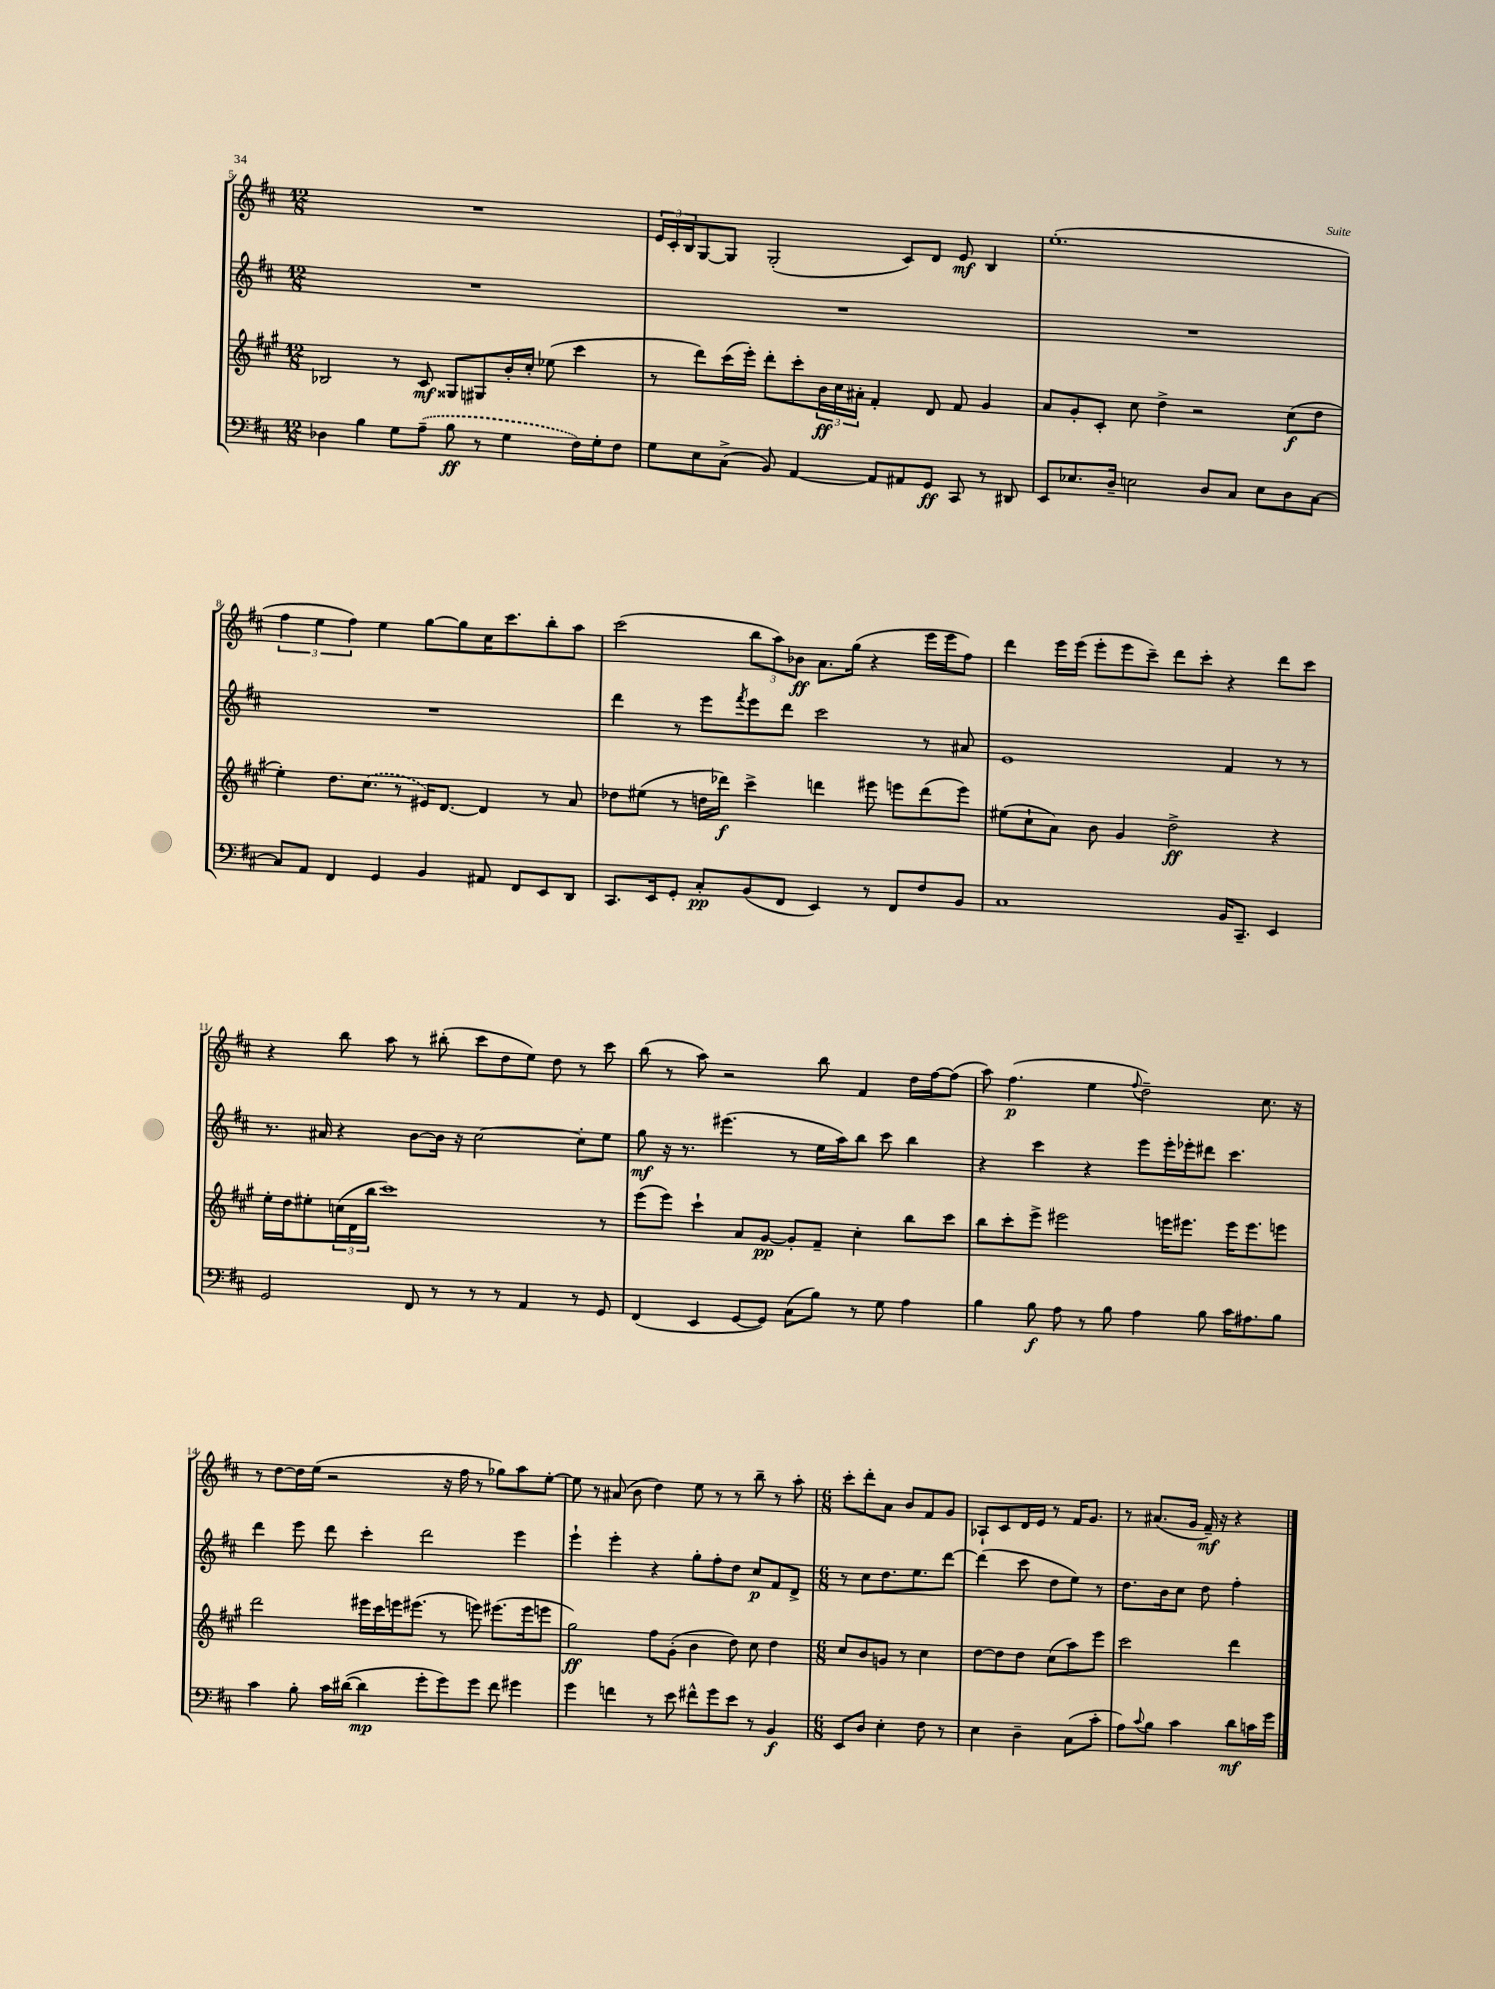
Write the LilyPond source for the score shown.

<<
\new StaffGroup <<
\new Staff = "s0" {
    \clef treble \key d \major \numericTimeSignature \time 12/8
    R1. |
    \tuplet 3/2 { e'16 cis'16-. b16 } g8~ g8 g2-.( cis'8) d'8 e'8\mf b4 |
    e''1.-.( |
    \tuplet 3/2 { fis''4 e''4 fis''4) } e''4 g''8~ g''8 cis''16 cis'''8. b''8-. a''8 |
    cis'''2( \tuplet 3/2 { b''8 a''8) bes'8\ff } a'8. g''16( r4 e'''16 e'''16 fis''8) |
    d'''4 e'''16 e'''16( e'''8-. e'''8 cis'''8--) d'''8 cis'''8-. r4 d'''8 cis'''8 |
    r4 b''8 a''8 r8 bis''8-.( cis'''8 d''8 e''8) d''8 r8 cis'''8 |
    b''8( r8 a''8) r2 b''8 fis'4 d''16 fis''16~ fis''8( |
    a''8) fis''4.\p( e''4 \appoggiatura { fis''8 } d''2--) cis''8. r16 |
    r8 d''8~ d''16 e''16( r2 r16 fis''16 r8 ges''8) a''8 e''8~-. |
    e''8 r8 ais'8( b'8 d''4) e''8 r8 r8 b''8-- r8 a''8-. |
    \numericTimeSignature \time 6/8 cis'''8-. d'''8-. a'8 b'8 fis'8 g'8 |
    aes8-! cis'8 d'16 e'16 r8 fis'16 g'8. |
    r8 ais'8.( g'16 fis'16--\mf) r16 r4 \bar "|." |
}
\new Staff = "s1" {
    \clef treble \key d \major \numericTimeSignature \time 12/8
    R1. |
    R1. |
    R1. |
    R1. |
    d'''4 r8 e'''8 \acciaccatura { fis'''8 } e'''8 d'''8 cis'''2 r8 ais'8 |
    e'1 fis'4 r8 r8 |
    r8. ais'16 r4 b'8~ b'16 r16 cis''2~ cis''8-. e''8 |
    g''8\mf r16 r8. eis'''4.( r8 e''16 a''16) b''8 cis'''8 b''4 |
    r4 cis'''4 r4 e'''8 e'''16-. ees'''16-. dis'''8 cis'''4. |
    d'''4 e'''8 d'''8 cis'''4-. d'''2 e'''4 |
    e'''4-! e'''4-. r4 g''8-. fis''8-. d''8 cis''8\p fis'8 d'8-> |
    \numericTimeSignature \time 6/8 r8 cis''8 d''8. e''8. d'''8~ |
    d'''4( cis'''8 d''8 e''8) r8 |
    d''8. b'16 cis''8 d''8 fis''4-. \bar "|." |
}
\new Staff = "s2" {
    \clef treble \key a \major \numericTimeSignature \time 12/8
    bes2 r8 cis'8\mf gisis8 gis8 b'16-. cis''16-. ees''8( cis'''4 |
    r8 d'''8) cis'''16( e'''16-.) d'''8-. cis'''8-. \tuplet 3/2 { b'16\ff cis''16 ais'16-. } fis'4-. d'8 fis'8 gis'4 |
    a'8 gis'8-. cis'8-. cis''8 d''4-> r2 cis''8\f( d''8 |
    e''4-.) d''8. \once \slurDashed cis''8.( r8 eis'16) d'8.~ d'4 r8 a'8 |
    des''8 eis''8( r8 d''16 des'''16\f) cis'''4-> d'''4 eis'''8 e'''8 d'''8( e'''8) |
    eis''8( cis''8-! a'8) b'8 gis'4 d''2->\ff r4 |
    e''16-. d''16 eis''8-. \tuplet 3/2 { c''16( d'16 b''16 } cis'''1) r8 |
    e'''8( e'''8) cis'''4-! a'8 gis'8~\pp gis'8-. fis'8-- cis''4-. b''8 cis'''8 |
    b''8 cis'''8-. e'''8-> eis'''2 e'''16 eis'''8. eis'''16 eis'''8. e'''8 |
    d'''2 eis'''16 cis'''16 e'''16 eis'''8.( r8 e'''8) eis'''8.( eis'''16 e'''8 |
    gis''2\ff) fis''8 gis'8-.( b'4 d''8) cis''8 d''4 |
    \numericTimeSignature \time 6/8 cis''8 b'8 g'8 r8 cis''4 |
    d''8~ d''8 d''8 cis''8( a''8) e'''8 |
    cis'''2 d'''4 \bar "|." |
}
\new Staff = "s3" {
    \clef bass \key d \major \numericTimeSignature \time 12/8
    des4 b4 g8 \once \slurDashed a8--( b8\ff r8 g4 fis16) g16-. fis8 |
    g8 e8 cis8->( b,8) a,4~ a,8 ais,8 g,8\ff cis,8 r8 dis,8 |
    e,8 ees8. d16-- e2 d8 cis8 e8 d8 cis8~ |
    cis8 a,8 fis,4 g,4 b,4 ais,8 fis,8 e,8 d,8 |
    cis,8. e,16 g,8-. cis8-.\pp b,8( fis,8 e,4) r8 fis,8 fis8 b,8 |
    cis1 b,16 cis,8.-- e,4 |
    g,2 fis,8 r8 r8 r8 a,4 r8 g,8 |
    fis,4( e,4 g,8~ g,8) cis8( b8) r8 g8 a4 |
    b4 b8\f a8 r8 b8 a4 b8 cis'16 ais8. b8 |
    cis'4 b8-. cis'16 dis'16~( dis'4\mp g'8-. g'8) g'8 fis'8 gis'4 |
    g'4 f'4 r8 e'8 fis'8-^ g'8 e'8 r8 b,4\f |
    \numericTimeSignature \time 6/8 e,8 d8 e4-. fis8 r8 |
    e4 d4-- cis8( cis'8-. |
    a8) \appoggiatura { cis'8 } b8 cis'4 d'8\mf c'16 g'16 \bar "|." |
}
>>
>>
\layout { \context { \Score currentBarNumber = #5 } }
